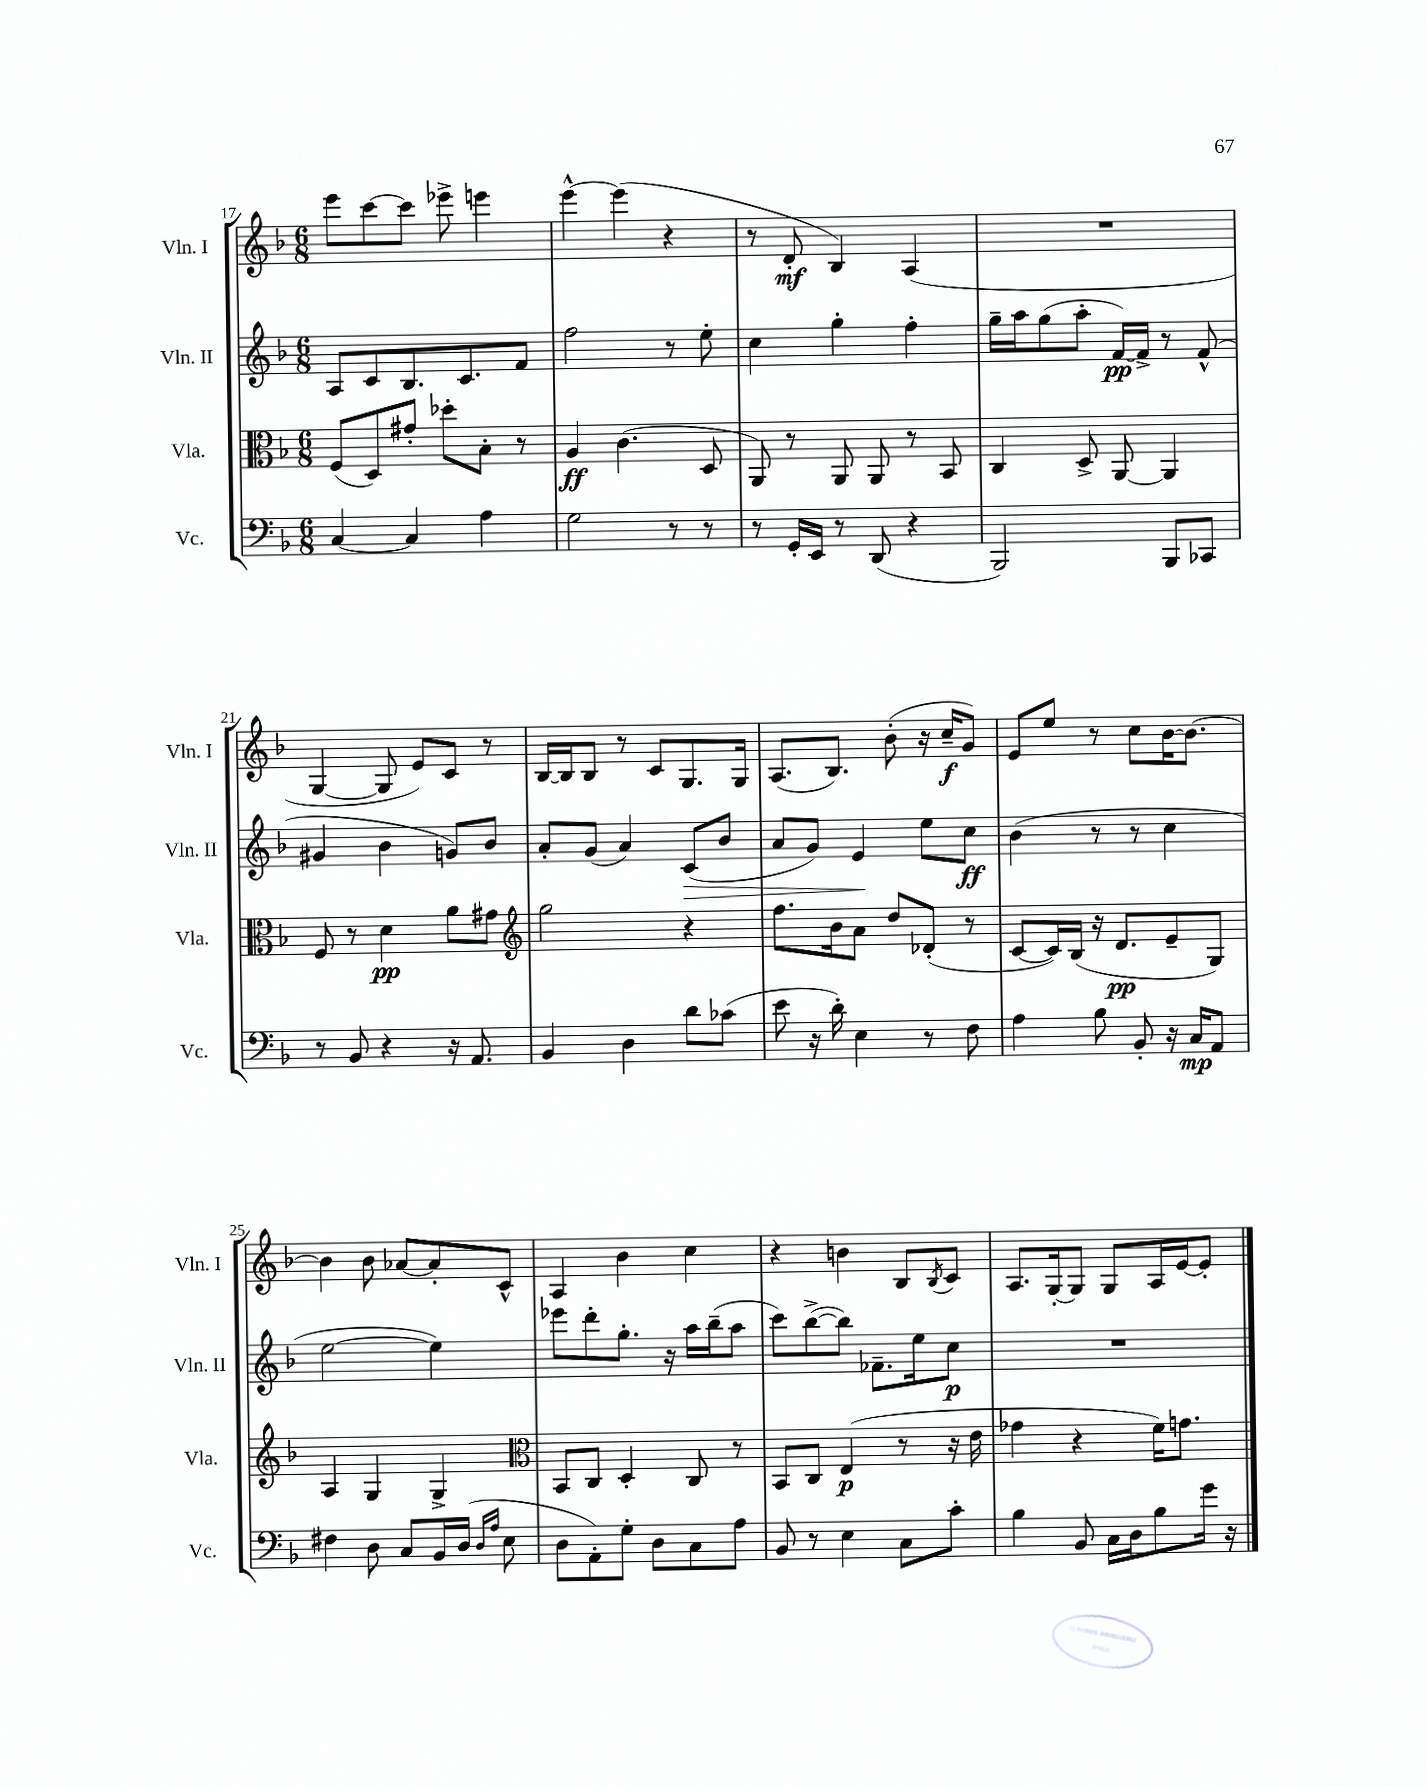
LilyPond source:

<<
\new StaffGroup <<
\new Staff = "s0" \with { instrumentName = "Vln. I" shortInstrumentName = "Vln. I" } {
    \clef treble \key f \major \numericTimeSignature \time 6/8
    e'''8 c'''8~ c'''8 ees'''8-> e'''4 |
    e'''4~-^ e'''4( r4 |
    r8 d'8-.\mf bes4) a4( |
    R2. |
    g4~ g8 e'8) c'8 r8 |
    bes16~ bes16 bes8 r8 c'8 g8. g16 |
    a8.( bes8.) bes'8-.( r16 c''16--\f g'8) |
    e'8 e''8 r8 c''8 bes'16~ bes'8.~ |
    bes'4 bes'8 aes'8~ aes'8-. c'8-^ |
    a4 bes'4 c''4 |
    r4 b'4 bes8 \acciaccatura { bes8 } c'8 |
    a8. g16~-. g8 g8 a16 e'16~ e'8-. \bar "|." |
}
\new Staff = "s1" \with { instrumentName = "Vln. II" shortInstrumentName = "Vln. II" } {
    \clef treble \key f \major \numericTimeSignature \time 6/8
    a8 c'8 bes8. c'8. f'8 |
    f''2 r8 e''8-. |
    c''4 g''4-. f''4-. |
    g''16-- a''16 g''8( a''8-. f'16~\pp) f'16-> r8 f'8-^( |
    gis'4 bes'4 g'8) bes'8 |
    a'8-. g'8( a'4) c'8\>( bes'8 |
    a'8 g'8) e'4\! e''8 c''8\ff |
    bes'4( r8 r8 c''4 |
    e''2~ e''4) |
    ees'''8 d'''8-. g''8.-. r16 a''16 bes''16--( a''8 |
    c'''8) bes''8~->( bes''8) fes'8.-- e''16 c''8\p |
    R2. \bar "|." |
}
\new Staff = "s2" \with { instrumentName = "Vla." shortInstrumentName = "Vla." } {
    \clef alto \key f \major \numericTimeSignature \time 6/8
    f8( d8) gis'8-. des''8-. bes8-. r8 |
    a4\ff c'4.( d8 |
    a,8) r8 a,8 a,8 r8 bes,8 |
    c4 d8-> a,8~ a,4 |
    f8 r8 d'4\pp a'8 gis'8 |
    \clef treble g''2 r4 |
    f''8. bes'16 a'8 d''8 des'8-.( r8 |
    c'8~ c'16) bes16( r16 d'8.\pp e'8-- g8) |
    a4 g4 g4-> |
    \clef alto bes,8 c8 d4-. c8 r8 |
    bes,8 c8 e4\p( r8 r16 e'16 |
    ges'4 r4 f'16) g'8. \bar "|." |
}
\new Staff = "s3" \with { instrumentName = "Vc." shortInstrumentName = "Vc." } {
    \clef bass \key f \major \numericTimeSignature \time 6/8
    c4~ c4 a4 |
    g2 r8 r8 |
    r8 g,16-. e,16 r8 d,8( r4 |
    bes,,2) bes,,8 ces,8 |
    r8 bes,8 r4 r16 a,8. |
    bes,4 d4 d'8 ces'8( |
    e'8 r16 d'16-.) e4 r8 f8 |
    a4 bes8 bes,8-. r16 c16\mp a,8 |
    fis4 d8 c8 bes,16 d16( \grace { d16 a16 } e8 |
    d8 a,8-.) g8-. d8 c8 a8 |
    bes,8 r8 e4 c8 c'8-. |
    bes4 bes,8 c16 d16 bes8 g'16 r16 \bar "|." |
}
>>
>>
\layout { \context { \Score currentBarNumber = #17 } }
